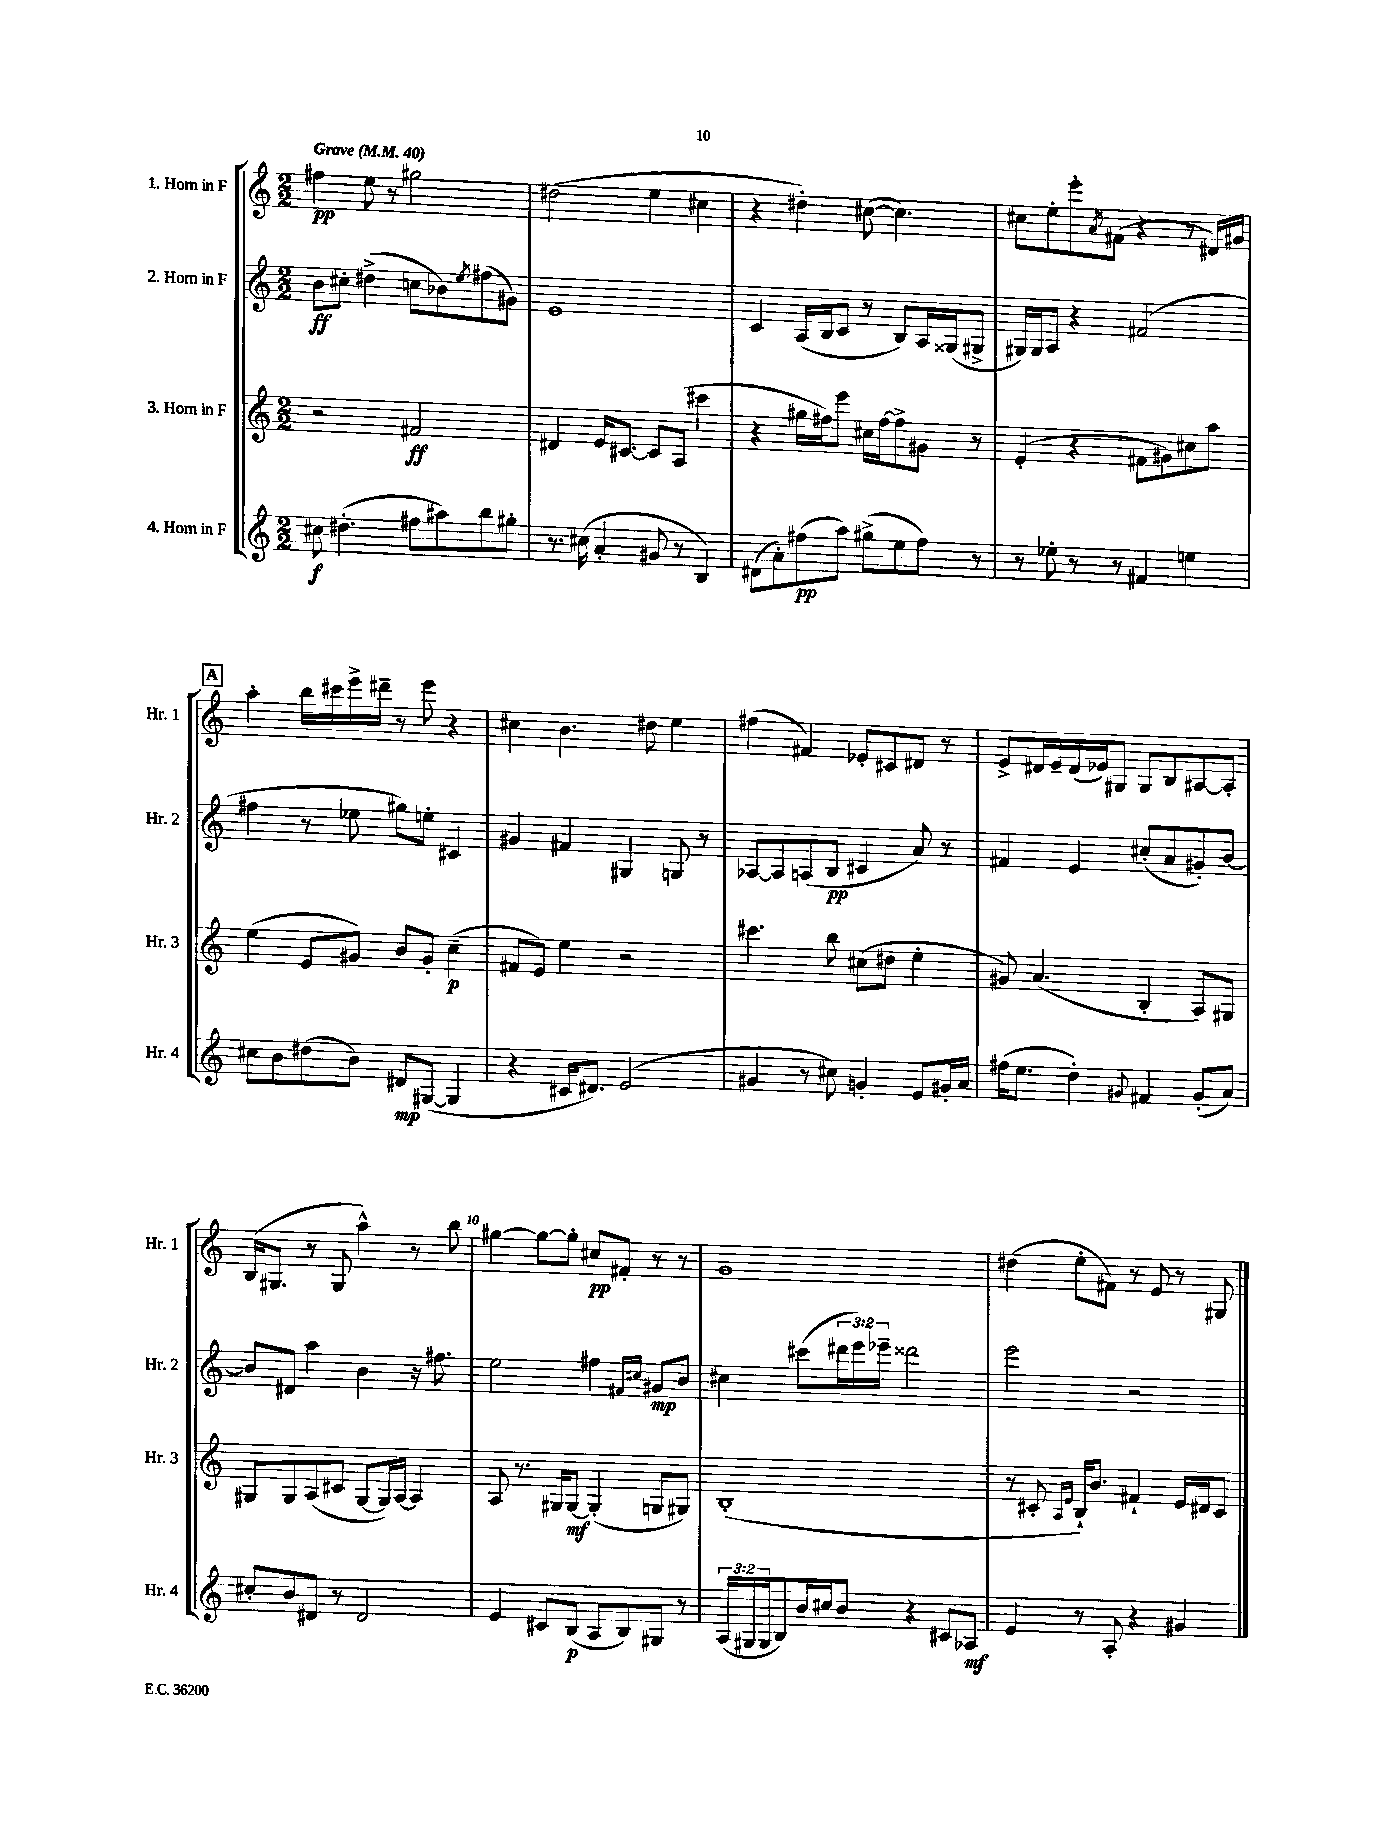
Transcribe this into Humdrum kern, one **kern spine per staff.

**kern	**kern	**kern	**kern
*staff4	*staff3	*staff2	*staff1
*clefG2	*clefG2	*clefG2	*clefG2
*k[]	*k[]	*k[]	*k[]
*M2/2	*M2/2	*M2/2	*M2/2
*MM40	*MM40	*MM40	*MM40
8cc#	2r	8b	4ff#
(4.dd#'	.	8cc#'	.
.	.	(4dd#^	8ee
.	.	.	8r
8ff#	2f#	8cc	2gg#
8aa#)	.	8b-)	.
.	.	8qee	.
8bb	.	(8ff#	.
8gg#'	.	8g#)	.
=	=	=	=
8.r	4d#	1e	(2dd#
(16cc#	.	.	.
4a'	16e	.	.
.	[8.c#	.	.
8g#	8c#]	.	4ee
8r	(8A	.	.
4B)	4ccc#	.	4cc#
=	=	=	=
(8d#	4r	4c	4r
8a')	.	.	.
(8ff#	16gg#	(16A	4dd#')
.	16ff#)	16B	.
8aa)	8eee	8c	.
(8gg#^	16cc#	8r	([8cc#
.	[16ff#	.	.
8ee	8ff#^]	8B)	4.cc#])
8ff#)	8g#	16A	.
.	.	(16G##	.
8r	8r	8G#^	.
=	=	=	=
8r	(4e'	16G#)	8cc#
.	.	16G#	.
8ee-'	.	8A	8ee'
8r	4r	4r	8eee'
.	.	.	8qa
8r	.	.	(8f#
4f#	8f#	(2f#	4r
.	8g#)	.	.
4ee	8cc#	.	8r
.	8aa	.	16d#)
.	.	.	16g#
=	=	=	=
8cc#	(4ee	4ff#	4aa'
8b	.	.	.
(8dd#	8e	8r	16bb
.	.	.	16ccc#
8b)	8g#)	8ee-	16eee^
.	.	.	16ddd#~
8d#	8b	8gg#)	8r
([8G#	8g#'	8ee'	8eee
4G#]	(4cc~	4c#	4r
=	=	=	=
4r	8f#	4g#	4cc#
.	8e)	.	.
16c#	4ee	4f#	4.b
8.d#)	.	.	.
(2e	2r	4G#	.
.	.	.	8dd#
.	.	8G	4ee
.	.	8r	.
=	=	=	=
4g#	4.ccc#	[8A-	(4ff#
.	.	8A-]	.
8r	.	(8A	4f#)
8cc#)	8bb	8B	.
4g'	(8cc#	4c#	8e-'
.	8dd#	.	8c#
8e	4ee'	8a)	8d#
16g#'	.	8r	8r
16a	.	.	.
=	=	=	=
(16ff#	8g#)	4f#	8e^
8.ee	.	.	.
.	(4.a	.	16d#
.	.	.	16e~
4dd')	.	4e	(16d#
.	.	.	16e-)
.	.	.	8G#
8qqg#	.	.	.
4f#	4B'	(8cc#'	8G#
.	.	8a	8B
(8g#'	8A)	8g#')	[8A#
8a)	8G#	[8b	8A#']
=	=	=	=
8cc#'	8G#	8b]	(16B
.	.	.	8.G#
8b	8G#	8d#	.
8d#	(8A	4aa	8r
8r	8c#	.	8G#
2d#	[8G#	4b	4aa^^)
.	16G#])	.	.
.	[16A	.	.
.	4A]	16r	8r
.	.	8.ff#	.
.	.	.	8bb
=	=	=	=
4e	8A	2ee	[4gg#
.	8.r	.	.
8c#	.	.	8gg#_
.	16G#	.	.
(8B	[8G#	.	8gg#']
8A	(4G#']	4ff#	8cc#
8B)	.	.	8f#'
.	.	16qqf#	.
.	.	16qqcc#	.
8G#	8G	8g#	8r
8r	8G#)	8b	8r
=	=	=	=
(24A	(1B'	4cc#	1g
24G#	.	.	.
24G#	.	.	.
8B)	.	.	.
16b	.	(8ccc#	.
16cc#	.	.	.
8b	.	24ddd#	.
.	.	24eee)	.
.	.	24eee-~	.
4r	.	2ddd##	.
8c#	.	.	.
8A-	.	.	.
=	=	=	=
4e	8r	2eee	(4dd#
.	8c#'	.	.
.	16qqA	.	.
.	16qqe	.	.
8r	16B`)	.	8ee'
.	8.b	.	.
8A'	.	.	8f#)
4r	4f#`	2r	8r
.	.	.	8e
4g#	16e	.	8r
.	16d#	.	.
.	8c#	.	8G#
==	==	==	==
*-	*-	*-	*-
